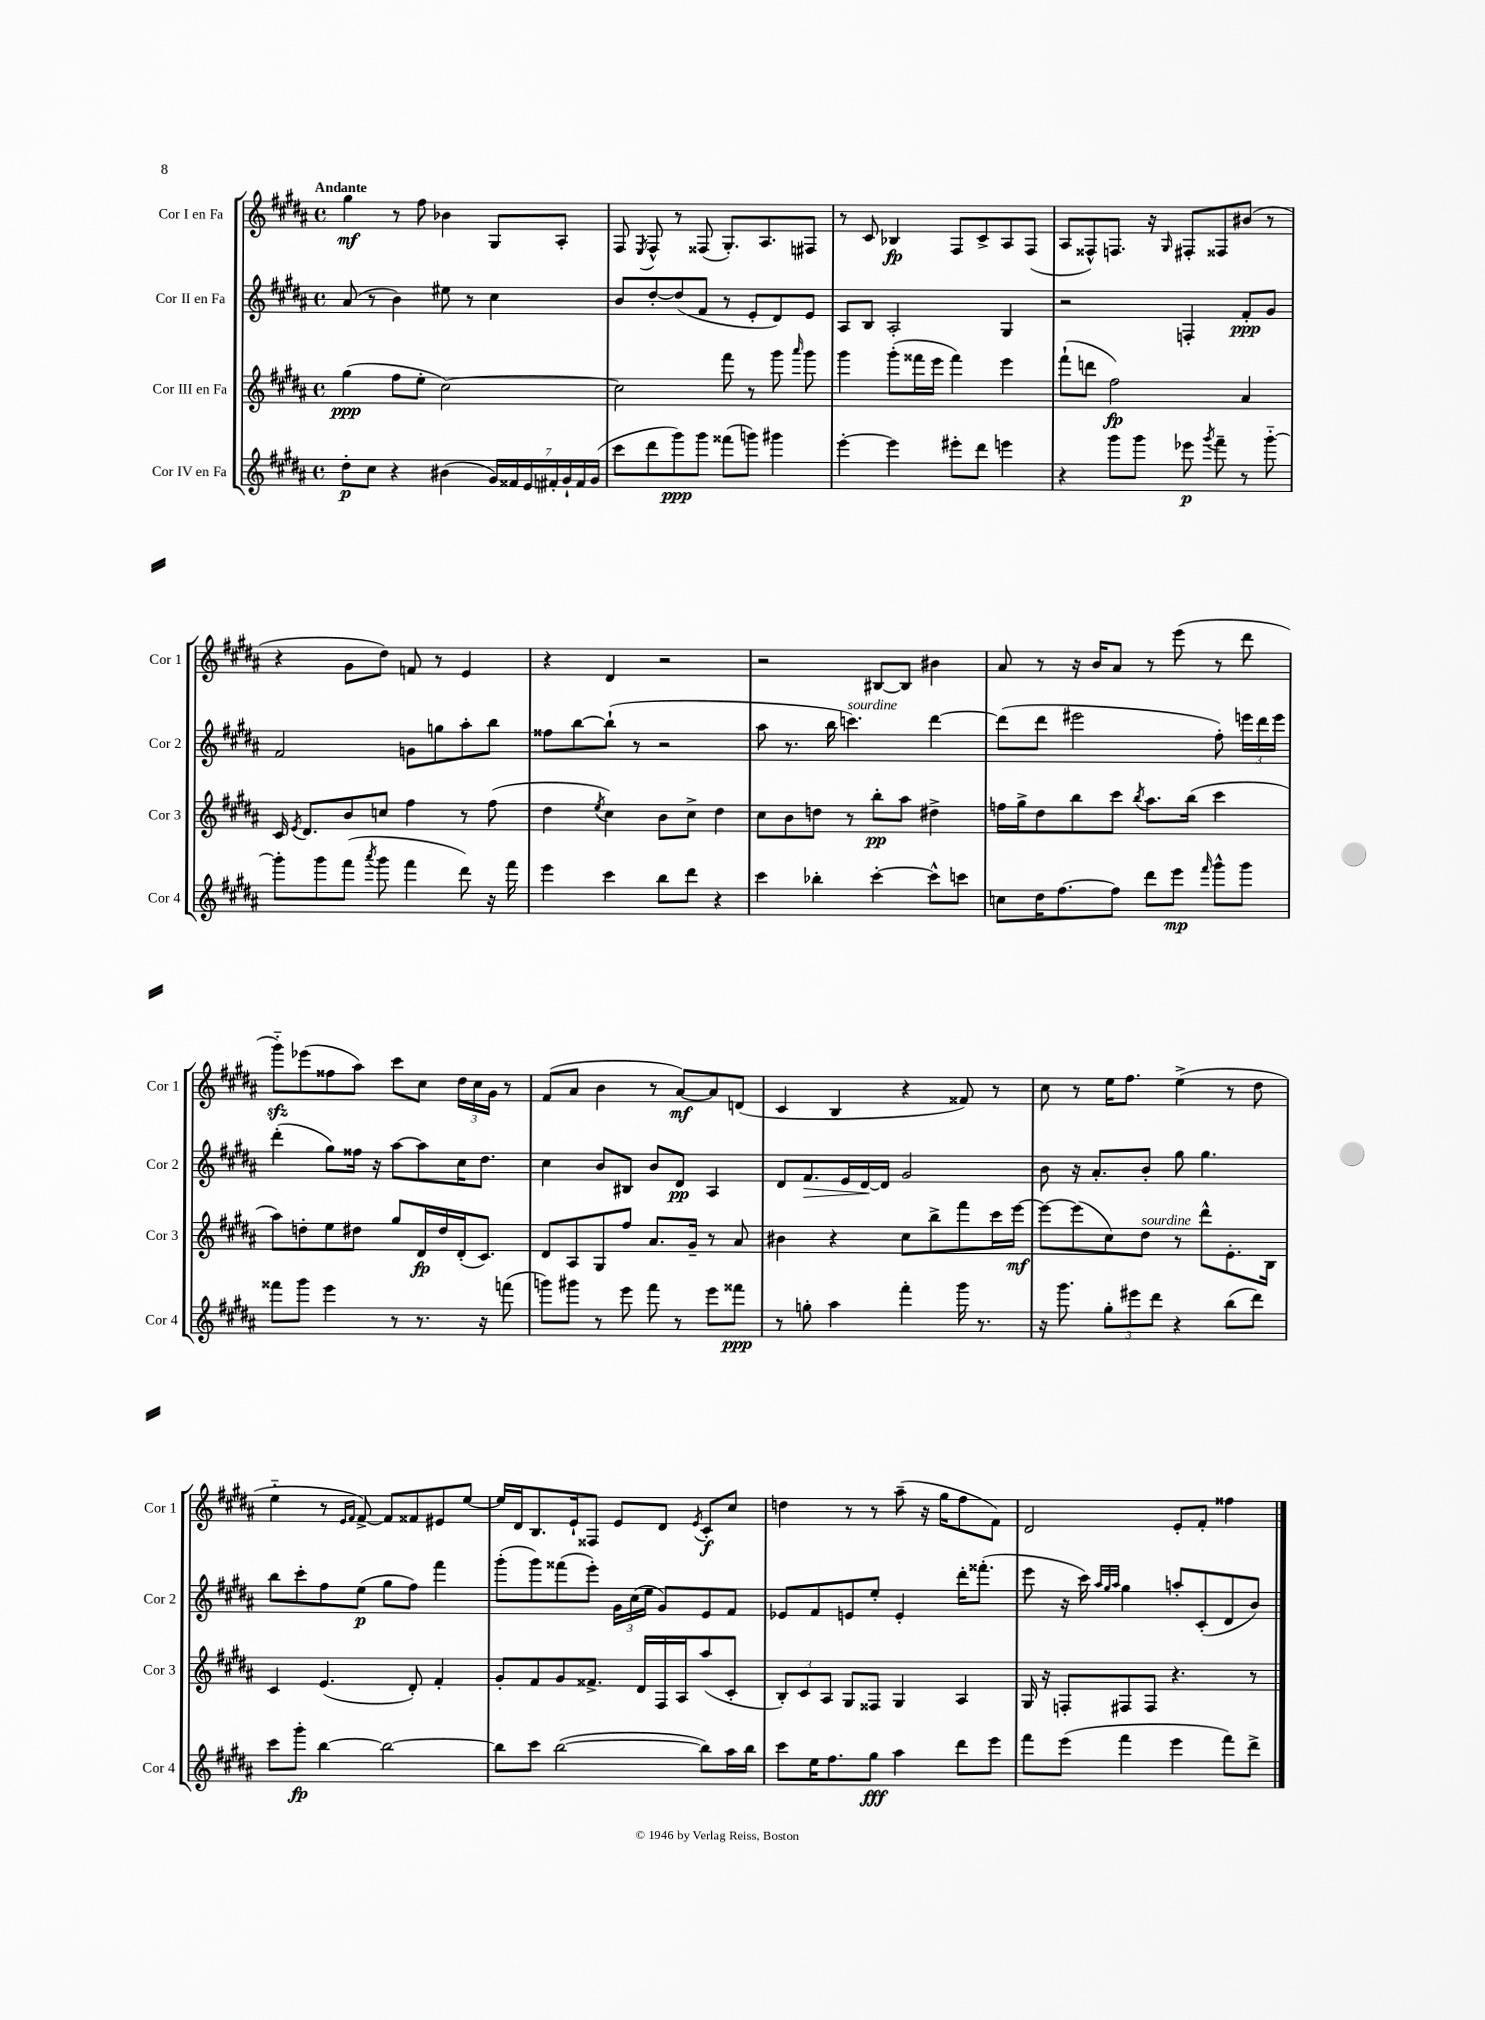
<<
\new StaffGroup <<
\new Staff = "s0" \with { instrumentName = "Cor I en Fa" shortInstrumentName = "Cor 1" } {
    \clef treble \key b \major \defaultTimeSignature \time 4/4 \tempo "Andante"
    \autoBeamOff gis''4\mf r8 fis''8 bes'4 gis8[ ais8]-. |
    fis8 \acciaccatura { e8 } fis8-^ r8 fisis8( gis8.[-.) ais8. fis8] |
    r8 cis'8 bes4\fp fis8[ cis'8-> ais8 fis8]( |
    ais8[ fisis8-^) f8.] r16 \grace { gis16 } fis8[-. fisis8 bis'8]( r8 |
    r4 gis'8[ dis''8]) f'8 r8 e'4 |
    r4 dis'4 r2 |
    r2 bis8[~ bis8] bis'4 |
    ais'8 r8 r16 b'16[ ais'8] r8 e'''8( r8 dis'''8 |
    gis'''8[-_\sfz) ees'''8( fisis''8 ais''8]) cis'''8[ cis''8] \tuplet 3/2 { dis''16[ cis''16 gis'16] } r8 |
    fis'8[( ais'8] b'4 r8 ais'8[~\mf) ais'8 d'8]( |
    cis'4 b4 r4 fisis'8) r8 |
    cis''8 r8 e''16[ fis''8.] e''4->( r8 dis''8 |
    e''4-_ r8 \grace { e'16[ fis'16] } fis'8~->) fis'8[ fisis'8 eis'8 e''8]~ |
    e''16[ dis'16 b8. e'16-! fisis8] e'8[ dis'8] \acciaccatura { e'8 } cis'8[-.\f cis''8] |
    d''4 r8 r8 ais''8--( r16 gis''16[ fis''8 fis'8]) |
    dis'2 e'8[-. fis'8]-. fisis''4 \bar "|." |
}
\new Staff = "s1" \with { instrumentName = "Cor II en Fa" shortInstrumentName = "Cor 2" } {
    \clef treble \key b \major \defaultTimeSignature \time 4/4
    \autoBeamOff ais'8( r8 b'4) eis''8 r8 cis''4 |
    b'8[ dis''8~-. dis''8( fis'8] r8 e'8[-. dis'8) e'8] |
    ais8[ b8] ais2-. gis4 |
    r2 f4-. fis'8[-.\ppp gis'8] |
    fis'2 g'8[ g''8 ais''8-. b''8] |
    fisis''8[ b''8~ b''8]-!( r8 r2 |
    ais''8 r8. b''16 c'''4.^\markup { \italic "sourdine" }) dis'''4~ |
    dis'''8[( dis'''8] eis'''2 fis''8-.) \tuplet 3/2 { e'''16[ dis'''16 e'''16] } |
    dis'''4-.( gis''8[) fisis''16] r16 ais''8[~ ais''8 cis''16 dis''8.] |
    cis''4 b'8[ bis8] b'8[ dis'8]\pp ais4 |
    dis'8[ fis'8.\> e'16 dis'16~\! dis'16] gis'2 |
    b'8 r16 ais'8.[-. b'8]-. gis''8 gis''4. |
    b''8[ cis'''8-. fis''8 e''8]\p( gis''8[ fis''8]) fis'''4 |
    gis'''8[-.( gis'''8) fisis'''8( e'''8]-.) \tuplet 3/2 { gis'16[ cis''16( e''16] } gis'8[) e'8 fis'8] |
    ees'8[ fis'8 e'8 e''8]-. e'4-. dis'''16[-. fisis'''8.]-.( |
    e'''8 r16 cis'''16) \grace { ais''32[ gis''32 ais''32] } gis''4 a''8[-. cis'8-.( dis'8 b'8]) \bar "|." |
}
\new Staff = "s2" \with { instrumentName = "Cor III en Fa" shortInstrumentName = "Cor 3" } {
    \clef treble \key b \major \defaultTimeSignature \time 4/4
    \autoBeamOff gis''4\ppp( fis''8[ e''8]-. cis''2~) |
    cis''2 fis'''8 r8 gis'''8 \grace { ais'''16 } gis'''8 |
    gis'''4 gis'''8[-.( fisis'''16 e'''16] fisis'''4) e'''4 |
    fis'''8[-!( d'''8] fis''2\fp) ais'4 |
    cis'16 \acciaccatura { e'8 } dis'8.[ b'8 c''8] fis''4 r8 fis''8( |
    dis''4 \acciaccatura { e''8 } cis''4) b'8[ cis''8]-> dis''4 |
    cis''8[ b'8 d''8] r8 b''8[-.\pp ais''8] dis''4-> |
    f''16[ gis''16-> dis''8 b''8 cis'''8] \acciaccatura { b''8 } ais''8.[ b''16]( cis'''4 |
    ais''8[) d''8-. e''8 dis''8] gis''8[ dis'16\fp dis''16 dis'16-.( cis'8.]) |
    dis'8[ ais8 gis8 fis''8] ais'8.[ gis'16]-- r8 ais'8 |
    bis'4 r4 cis''8[ b''8-> fis'''8 cis'''16 e'''16]~\mf |
    e'''8[~ e'''8( cis''8) dis''8]^\markup { \italic "sourdine" } r8 dis'''8[-^ e'8.-. b16] |
    cis'4 e'4.( dis'8-.) fis'4-. |
    gis'8[-. fis'8 gis'8 fisis'8.]-> dis'16[ fis16 ais16 ais''8( cis'8]-. |
    \tuplet 3/2 { b8[-.) cis'8 ais8] } gis8[ fisis8] gis4 ais4 |
    gis16 r16 f8[-. fis8 fis8] r4. r8 \bar "|." |
}
\new Staff = "s3" \with { instrumentName = "Cor IV en Fa" shortInstrumentName = "Cor 4" } {
    \clef treble \key b \major \defaultTimeSignature \time 4/4
    \autoBeamOff dis''8[-.\p cis''8] r4 bis'4( \tuplet 7/4 { gis'16[) fisis'16 e'16 fis'16-. gis'16-! fis'16 gis'16]( } |
    cis'''8[ dis'''8 gis'''8\ppp) gis'''8] fisis'''8[( g'''8]) gis'''4 |
    e'''4~-. e'''4 eis'''8[-. dis'''8] e'''4 |
    r4 gis'''8[ gis'''8] ees'''8\p \acciaccatura { gis'''8 } fis'''8-- r8 gis'''8~-_ |
    gis'''8[-. gis'''8 fis'''8]( \acciaccatura { ais'''8 } gis'''8 fis'''4 dis'''8) r16 fis'''16 |
    e'''4 cis'''4 b''8[ dis'''8] r4 |
    cis'''4 bes''4-. cis'''4~-. cis'''8[-^ c'''8] |
    c''8[ dis''16 fis''8.~ fis''8] dis'''8[ e'''8]\mp \grace { fis'''16 } gis'''8[-^ gis'''8] |
    fisis'''8[ gis'''8] e'''4 r8 r8. r16 f'''8( |
    g'''8[) gis'''8] r8 e'''8 fis'''8 r8 e'''8[ fisis'''8]\ppp |
    r8 g''8-. ais''4 fis'''4-. gis'''16 r8. |
    r16 gis'''8. \tuplet 3/2 { gis''8[-. eis'''8 dis'''8] } r4 b''8[( dis'''8]) |
    cis'''8[ gis'''8]-.\fp b''4~ b''2~ |
    b''8[ cis'''8] b''2~( b''8[) ais''16 b''16] |
    cis'''8[ e''16 fis''8. gis''8]\fff ais''4 dis'''8[ e'''8] |
    fis'''8[ e'''8]( fis'''4 e'''4 fis'''8[) dis'''8]-> \bar "|." |
}
>>
>>
\layout { \context { \Score \remove "Bar_number_engraver" } }
